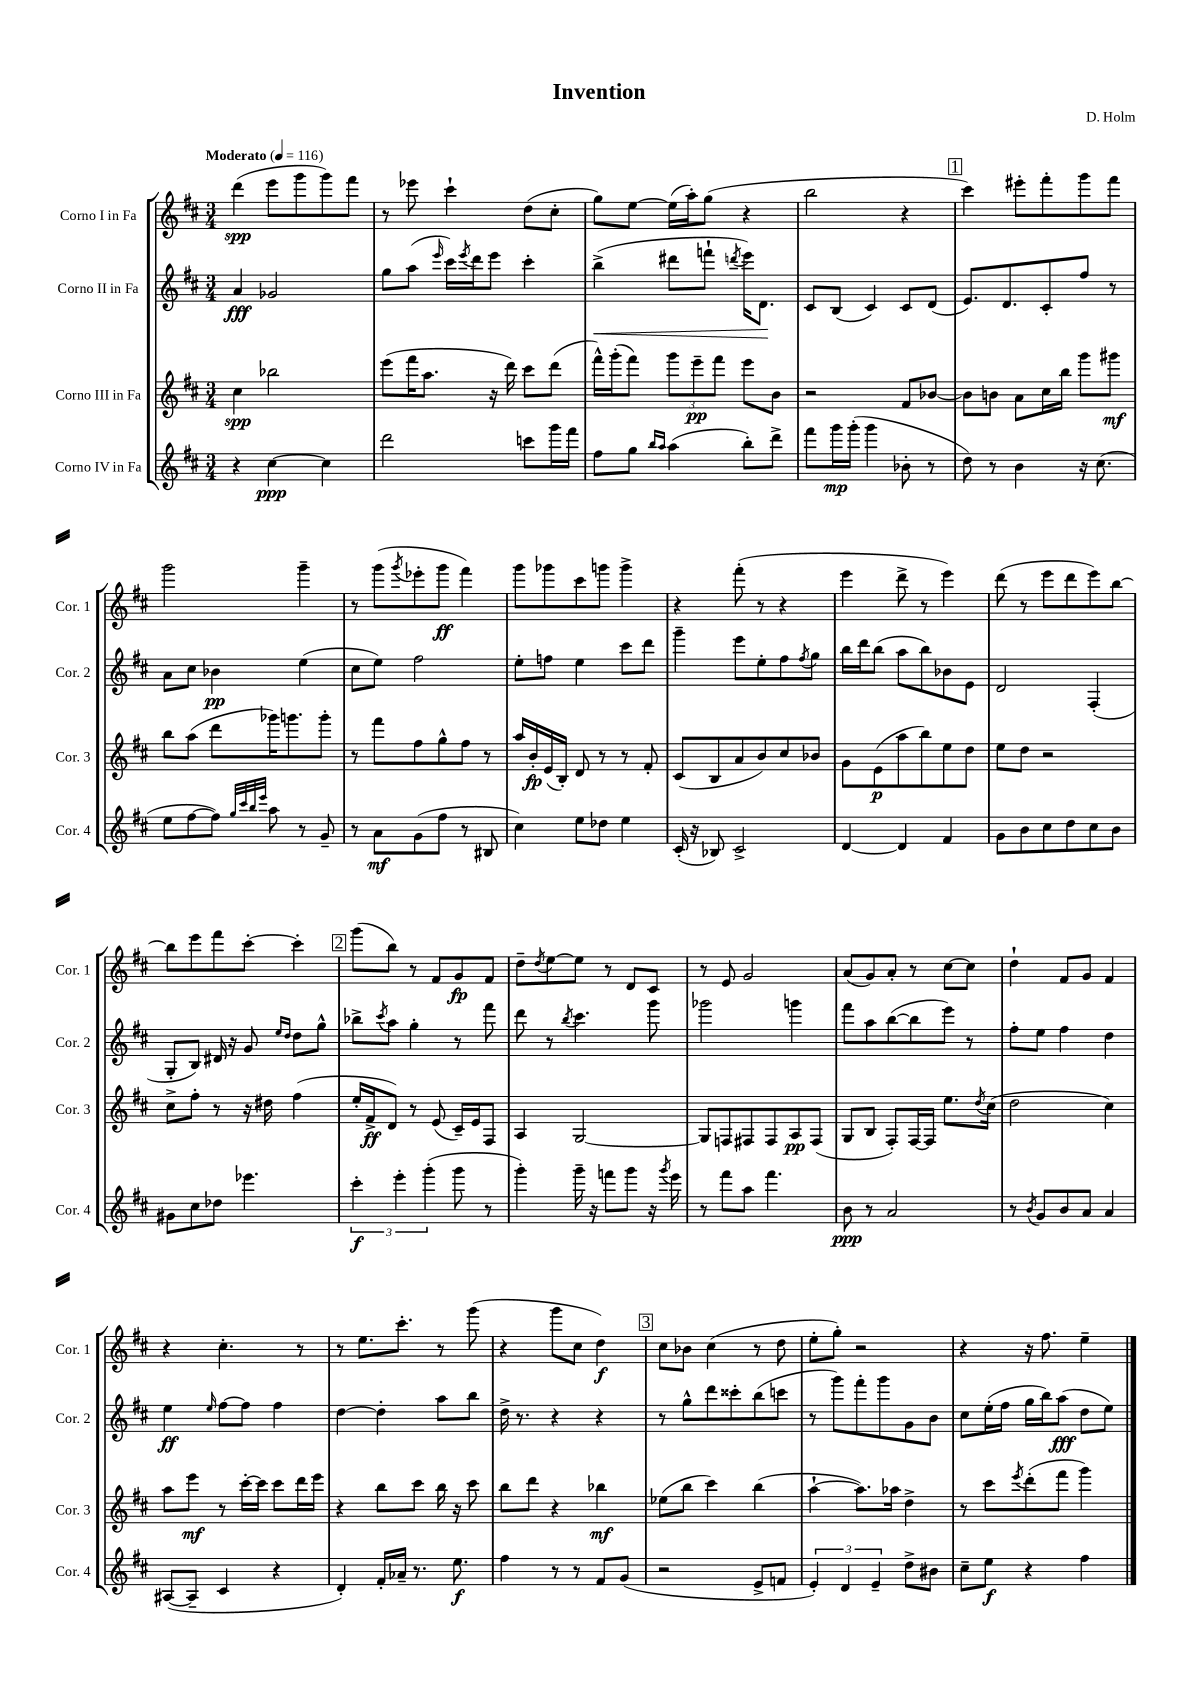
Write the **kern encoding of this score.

**kern	**kern	**kern	**kern
*staff4	*staff3	*staff2	*staff1
*clefG2	*clefG2	*clefG2	*clefG2
*k[f#c#]	*k[f#c#]	*k[f#c#]	*k[f#c#]
*M3/4	*M3/4	*M3/4	*M3/4
*MM116	*MM116	*MM116	*MM116
4r	4cc#	4a	(4ddd
[4cc#	2bb-	2g-	8eee
.	.	.	8ggg
4cc#]	.	.	8ggg)
.	.	.	8fff#
=	=	=	=
2ddd	(8eee	8gg	8r
.	16fff#	(8aa	8eee-
.	8.aa	.	.
.	.	16qqeee	.
.	.	16ccc#)	4ccc#`
.	.	8qeee	.
.	.	16ddd	.
.	16r	8eee	.
.	16ddd)	.	.
8ccc	8ccc#	4ccc#'	(8dd
16ggg	(8ddd	.	8cc#'
16fff#	.	.	.
=	=	=	=
8ff#	16fff#^^)	(4bb^	8gg)
.	(16ggg'	.	.
8gg	8fff#)	.	[8ee
16qqbb	.	.	.
16qqaa	.	.	.
(4aa	12ggg	8ddd#	(16ee]
.	.	.	16aa')
.	12eee~	.	.
.	.	8fff`	(8gg
.	12fff#	.	.
.	.	8qddd	.
8bb')	8eee	16eee)	4r
.	.	8.d	.
8ddd^	8b	.	.
=	=	=	=
8fff#	2r	8c#	2bb
16ggg	.	(8B	.
(16ggg'	.	.	.
4ggg	.	4c#)	.
8b-'	8f#	8c#	4r
8r	[8b-	(8d	.
=	=	=	=
8dd)	8b-]	8.e)	4ccc#)
8r	8b	.	.
.	.	8.d	.
4b	8a	.	8eee#'
.	16cc#	8c#'	8fff#'
.	16bb	.	.
16r	8ggg	8ff#	8ggg
(8.cc#	.	.	.
.	8ggg#	8r	8fff#
=	=	=	=
8ee	8bb	8a	2ggg
[8ff#	(8aa	8cc#	.
8ff#])	8ddd	4b-	.
32qqgg	.	.	.
32qqccc#	.	.	.
32qqbb	.	.	.
32qqeee	.	.	.
8aa	16ggg-)	.	.
.	8.ggg	.	.
8r	.	(4ee	4ggg~
8g~	8ggg'	.	.
=	=	=	=
8r	8r	8cc#	8r
8a	8fff#	8ee)	(8ggg
.	.	.	8qggg
(8g	8ff#	2ff#	8eee-'
8ff#	8gg^^	.	8ggg
8r	8ff#	.	4fff#)
8B#	8r	.	.
=	=	=	=
4cc#)	16aa	8ee'	8ggg
.	16b'	.	.
.	(16e	8ff	8ggg-
.	16B')	.	.
8ee	8d	4ee	8ccc#
8dd-	8r	.	8ggg
4ee	8r	8ccc#	4ggg^
.	8f#'	8ddd	.
=	=	=	=
(16c#'	(8c#	4ggg~	4r
16r	.	.	.
8B-)	8B	.	.
2c#^	8a	8eee	(8fff#'
.	8b)	8ee'	8r
.	8cc#	8ff#	4r
.	.	8qff#	.
.	8b-	8gg	.
=	=	=	=
[4d	8g	16bb	4eee
.	.	16ddd	.
.	(8e	(8bb	.
4d]	8aa	8aa	8ddd^
.	8bb)	8bb)	8r
4f#	8ee	8b-	4eee)
.	8dd	8e	.
=	=	=	=
8g	8ee	2d	(8ddd
8b	8dd	.	8r
8cc#	2r	.	8eee
8dd	.	.	8ddd
8cc#	.	(4F#'	8eee)
8b	.	.	[8bb
=	=	=	=
8g#	8cc#^	8G'	8bb]
8cc#	8ff#'	8B)	8eee
8dd-	8r	16d#	8fff#
.	.	16r	.
4.eee-	16r	8g	[8ccc#'
.	16dd#	.	.
.	.	16qqee	.
.	.	16qqdd	.
.	(4ff#	8dd	4ccc#']
.	.	8gg^^	.
=	=	=	=
6ccc#'	16ee'	8bb-^	(8ggg
.	16f#^	.	.
.	.	8qccc#	.
.	8d)	8aa	8bb)
6eee'	.	.	.
.	8r	4gg'	8r
(6ggg'	.	.	.
.	(8e	.	8f#
8ggg	16c#~)	8r	8g
.	16e	.	.
8r	8F#	8fff#	8f#
=	=	=	=
4ggg')	4A	8ddd	8dd~
.	.	.	8qdd
.	.	8r	[8ee
.	.	8qbb	.
16ggg~	[2G	4.ccc#	8ee]
16r	.	.	.
8fff	.	.	8r
8ggg	.	.	8d
16r	.	8ggg	8c#
8qggg	.	.	.
16eee	.	.	.
=	=	=	=
8r	8G]	2ggg-	8r
8fff#	8F	.	8e
8aa	8F#	.	2g
4.fff#	8F#	.	.
.	8A	4ggg	.
.	(8F#	.	.
=	=	=	=
8b	8G	8fff#	(8a
8r	8B	8aa	8g)
2a	8F#')	([8bb	8a'
.	[16F#	8bb]	8r
.	16F#]	.	.
.	8.ee	8eee)	[8cc#
.	.	8r	8cc#]
.	8qdd	.	.
.	(16cc#	.	.
=	=	=	=
8r	2dd	8ff#'	4dd`
8qb	.	.	.
8g	.	8ee	.
8b	.	4ff#	8f#
8a	.	.	8g
4a	4cc#)	4dd	4f#
=	=	=	=
([8A#	8aa	4ee	4r
8A#~]	8eee	.	.
.	.	16qqee	.
4c#	8r	[8ff#	4.cc#'
.	[16ccc#'	8ff#]	.
.	16ccc#]	.	.
4r	8ccc#	4ff#	.
.	16ddd	.	8r
.	16eee	.	.
=	=	=	=
4d')	4r	[4dd	8r
.	.	.	8.ee
16f#'	8bb	4dd']	.
16a-~	.	.	8.ccc#'
8.r	8ccc#	.	.
.	16bb	8aa	8r
8.ee	16r	.	.
.	8ccc#	8bb	(8ggg
=	=	=	=
4ff#	8bb	16dd^	4r
.	.	8.r	.
.	8ddd	.	.
8r	4r	4r	8ggg
8r	.	.	8cc#
8f#	4bb-	4r	4dd)
(8g	.	.	.
=	=	=	=
2r	(8ee-	8r	8cc#
.	8bb	8gg^^	8b-
.	4ccc#)	8ddd	(4cc#
.	.	8ccc##'	.
8e^	(4bb	(8bb	8r
8f	.	8ccc	8dd
=	=	=	=
6e')	[4aa`	8r	8ee'
.	.	8ggg)	8gg')
6d	.	.	.
.	8.aa])	8fff#'	2r
6e~	.	.	.
.	.	8ggg	.
.	16aa-	.	.
8dd^	4dd^	8g	.
8b#	.	8b	.
=	=	=	=
8cc#~	8r	8cc#	4r
8ee	8ccc#	(16ee'	.
.	.	16ff#	.
.	8qeee	.	.
4r	(8ddd'	16gg	16r
.	.	16bb)	8.ff#
.	8fff#	(8aa	.
4ff#	4ggg)	8dd	4ee~
.	.	8ee)	.
==	==	==	==
*-	*-	*-	*-
